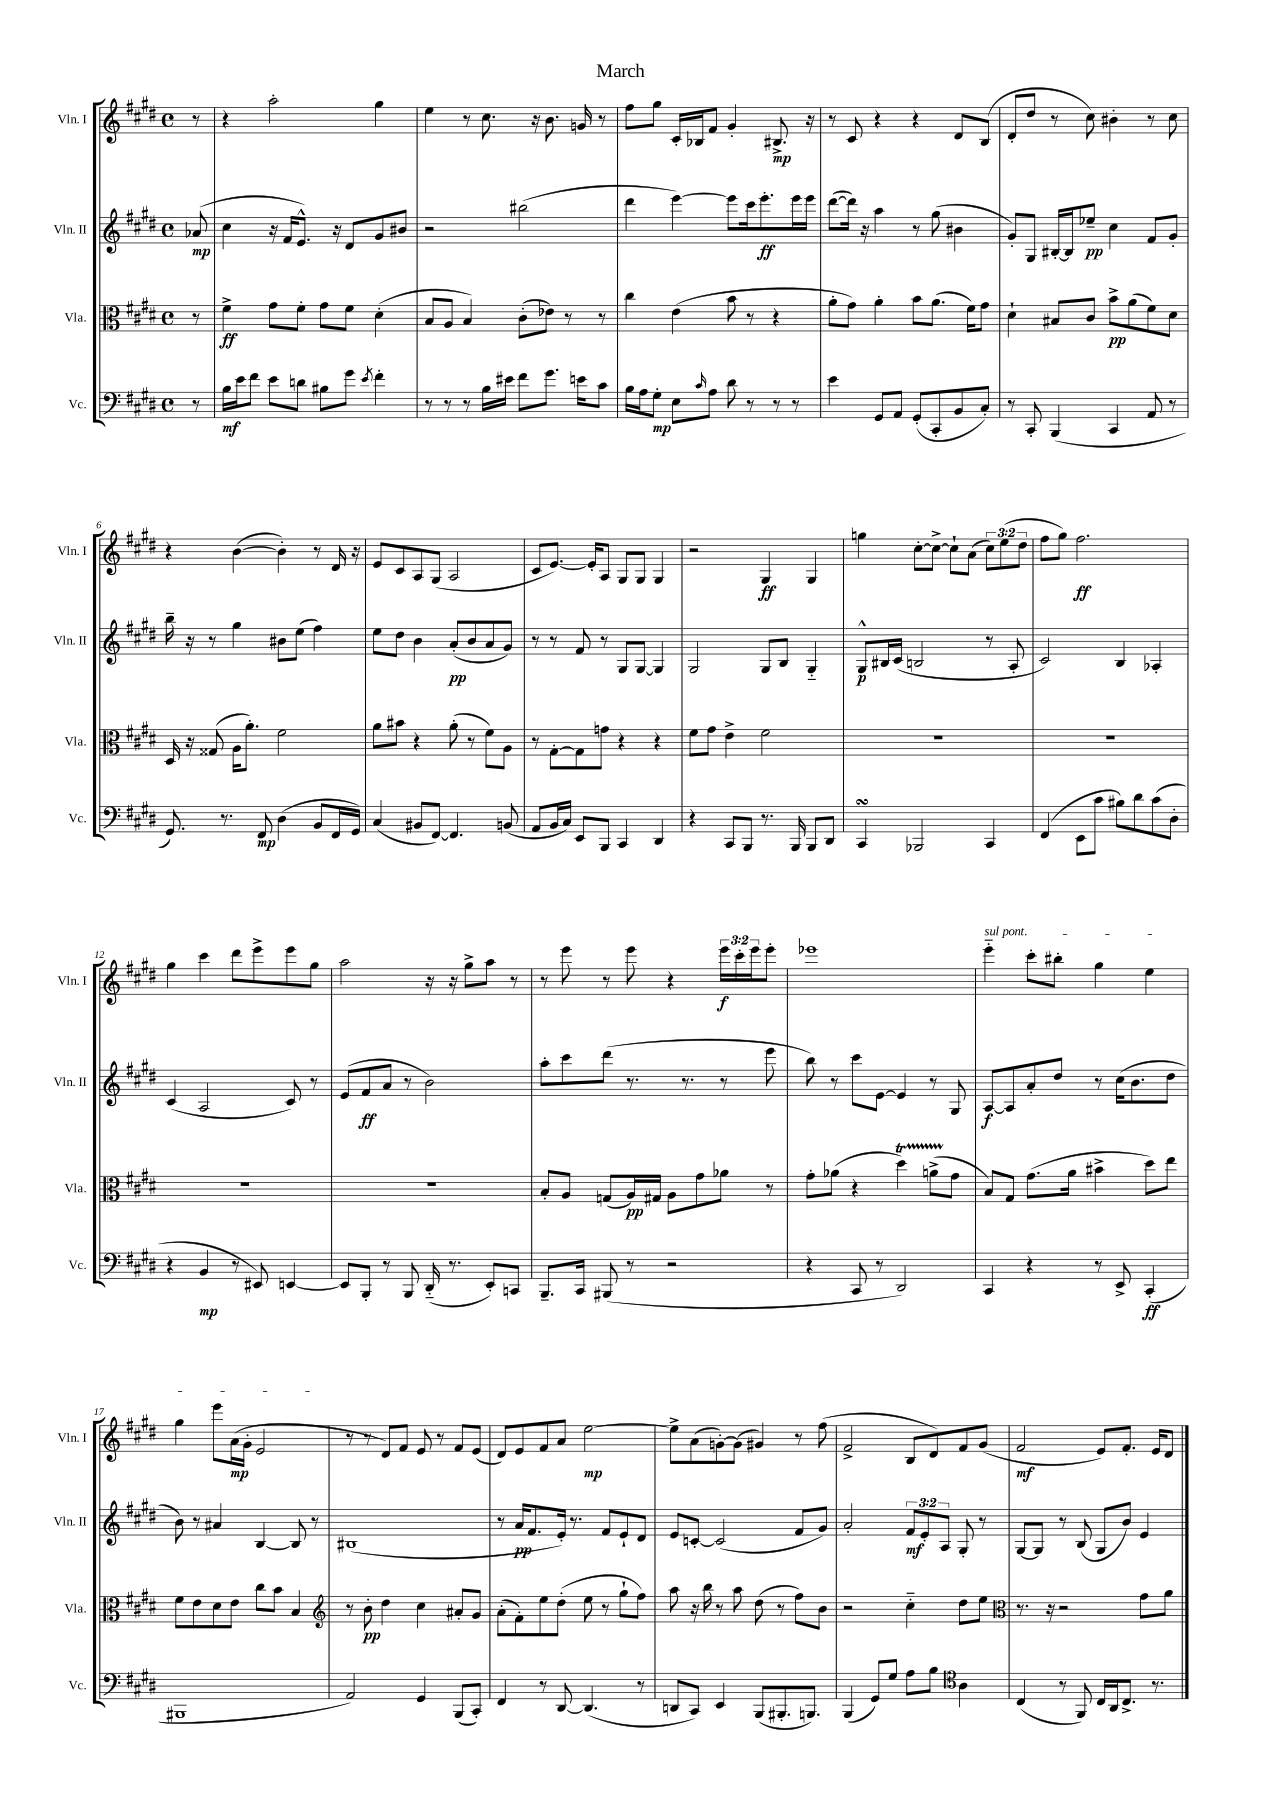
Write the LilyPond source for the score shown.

\header { title = "March" }
<<
\new StaffGroup <<
\new Staff = "s0" \with { instrumentName = "Vln. I" shortInstrumentName = "Vln. I" } {
    \clef treble \key e \major \defaultTimeSignature \time 4/4 \override Staff.TupletNumber.text = #tuplet-number::calc-fraction-text \partial 8
    r8 |
    r4 a''2-. gis''4 |
    e''4 r8 cis''8. r16 b'8. g'16 r8 |
    fis''8 gis''8 cis'16-. bes16 fis'8 gis'4-. bis8.->\mp r16 |
    r8 cis'8 r4 r4 dis'8 b8( |
    dis'8-. dis''8 r8 cis''8) bis'4-. r8 cis''8 |
    r4 b'4~( b'4-.) r8 dis'16 r16 |
    e'8 cis'8 a8 gis8( a2 |
    cis'8 e'8.~) e'16-. a8 gis8 gis8 gis4 |
    r2 gis4\ff gis4 |
    g''4 cis''8~-. cis''8~-> cis''8-! a'8( \tuplet 3/2 { cis''8) e''8( dis''8 } |
    fis''8 gis''8) fis''2.\ff |
    gis''4 cis'''4 dis'''8 e'''8-> e'''8 gis''8 |
    a''2 r16 r16 gis''8-> a''8 r8 |
    r8 e'''8 r8 e'''8 r4 \tuplet 3/2 { e'''16\f cis'''16-. e'''16 } e'''8-. |
    ees'''1 |
    \once \override TextSpanner.bound-details.left.text = \markup { \italic "sul pont." } e'''4-_\startTextSpan cis'''8-. bis''8-. gis''4 e''4 |
    gis''4 e'''8 a'16\mp( gis'16-. e'2\stopTextSpan |
    r8 r8 dis'8) fis'8 e'8 r8 fis'8 e'8( |
    dis'8) e'8 fis'8 a'8 e''2~\mp |
    e''8-> a'8( g'8~-.) g'8( gis'4) r8 fis''8( |
    fis'2-> b8 dis'8) fis'8 gis'8( |
    fis'2\mf e'8) fis'8.-. e'16 dis'8 \bar "|." |
}
\new Staff = "s1" \with { instrumentName = "Vln. II" shortInstrumentName = "Vln. II" } {
    \clef treble \key e \major \defaultTimeSignature \time 4/4 \override Staff.TupletNumber.text = #tuplet-number::calc-fraction-text \partial 8
    aes'8\mp( |
    cis''4 r16 fis'16 e'8.-^) r16 dis'8 gis'8 bis'8 |
    r2 bis''2( |
    dis'''4 e'''4~) e'''8 cis'''16 e'''8.-.\ff e'''16 e'''16 |
    dis'''8~( dis'''16) r16 a''4 r8 gis''8( bis'4 |
    gis'8-.) gis8 bis16~-. bis16 ees''8--\pp cis''4 fis'8 gis'8-. |
    b''16-- r16 r8 gis''4 bis'8 e''8( fis''4) |
    e''8 dis''8 b'4 a'8-.\pp( b'8 a'8 gis'8) |
    r8 r8 fis'8 r8 gis8 gis8~ gis4 |
    gis2 gis8 b8 gis4-_ |
    gis8-^\p bis16 cis'16( b2 r8 a8-. |
    cis'2) b4 aes4-. |
    cis'4( a2 cis'8) r8 |
    e'8( fis'8\ff a'8 r8 b'2) |
    a''8-. cis'''8 dis'''8( r8. r8. r8 e'''8 |
    b''8) r8 cis'''8 e'8~ e'4 r8 gis8 |
    a8~\f a8 a'8-. dis''8 r8 cis''16( b'8. dis''8 |
    b'8) r8 ais'4 b4~ b8 r8 |
    bis1( |
    r8 a'16\pp fis'8. e'16-.) r8. fis'8 e'8-! dis'8 |
    e'8 c'8~-. c'2( fis'8 gis'8) |
    a'2-. \tuplet 3/2 { fis'8\mf e'8-. a8 } gis8-. r8 |
    gis8~ gis8 r8 b8( gis8 b'8) e'4 \bar "|." |
}
\new Staff = "s2" \with { instrumentName = "Vla." shortInstrumentName = "Vla." } {
    \clef alto \key e \major \defaultTimeSignature \time 4/4 \partial 8
    r8 |
    fis'4->\ff gis'8 fis'8-. gis'8 fis'8 dis'4-.( |
    b8 a8 b4) cis'8-.( ees'8) r8 r8 |
    cis''4 e'4( b'8 r8 r4 |
    a'8-. gis'8) a'4-. b'8 a'8.( fis'16) gis'8 |
    dis'4-! bis8 cis'8 b'8->\pp a'8( fis'8) dis'8 |
    dis16 r16 gisis8( a16 a'8.-.) fis'2 |
    a'8 bis'8 r4 a'8-.( r8 fis'8) a8 |
    r8 gis8~-. gis8 g'8 r4 r4 |
    fis'8 gis'8 e'4-> fis'2 |
    R1 |
    R1 |
    R1 |
    R1 |
    b8-. a8 g8( a16\pp) gis16 a8 gis'8 aes'8 r8 |
    gis'8-. aes'8( r4 dis''4\startTrillSpan) a'8->( gis'8\stopTrillSpan |
    b8) gis8 gis'8.( a'16 bis'4-> dis''8) e''8 |
    fis'8 e'8 dis'8 e'8 cis''8 b'8 b4 |
    \clef treble r8 b'8-.\pp dis''4 cis''4 ais'8-. gis'8 |
    a'8-.( fis'8-.) e''8 dis''8-.( e''8 r8 gis''8-! fis''8) |
    a''8 r16 b''16 r8 a''8 dis''8( r8 fis''8) b'8 |
    r2 cis''4-_ dis''8 e''8 |
    \clef alto r8. r16 r2 gis'8 a'8 \bar "|." |
}
\new Staff = "s3" \with { instrumentName = "Vc." shortInstrumentName = "Vc." } {
    \clef bass \key e \major \defaultTimeSignature \time 4/4 \partial 8
    r8 |
    b16\mf e'16 fis'8 e'8 d'8 bis8 gis'8 \acciaccatura { e'8 } fis'4-. |
    r8 r8 r8 b16 eis'16 fis'8 gis'8. e'16 cis'8 |
    b16 a16 gis8-.\mp e8 \grace { cis'16 } a8 dis'8 r8 r8 r8 |
    e'4 gis,8 a,8 gis,8-.( cis,8-. b,8 cis8-.) |
    r8 cis,8-. b,,4( cis,4 a,8 r8 |
    gis,8.) r8. fis,8\mp dis4( b,8 fis,16 gis,16) |
    cis4( bis,8 fis,8~) fis,4. b,8( |
    a,8 b,16 cis16) e,8 b,,8 cis,4 dis,4 |
    r4 cis,8 b,,8 r8. b,,16 b,,8 dis,8 |
    cis,4\turn bes,,2 cis,4 |
    fis,4( e,8 cis'8 bis8) dis'8 cis'8( dis8-. |
    r4 b,4\mp r8 eis,8) e,4~ |
    e,8 b,,8-. r8 b,,8 dis,16-_( r8. e,8-.) c,8 |
    b,,8.-- cis,16 bis,,8( r8 r2 |
    r4 cis,8 r8 dis,2) |
    cis,4 r4 r8 e,8-> cis,4-.\ff( |
    bis,,1 |
    a,2) gis,4 b,,8( cis,8-.) |
    fis,4 r8 dis,8~ dis,4.( r8 |
    d,8 cis,8) e,4 b,,8( bis,,8.-. b,,8.) |
    b,,4( gis,8) gis8 a8 b8 \clef tenor a4 |
    cis4( r8 fis,8) cis16 a,16 cis8.-> r8. \bar "|." |
}
>>
>>
